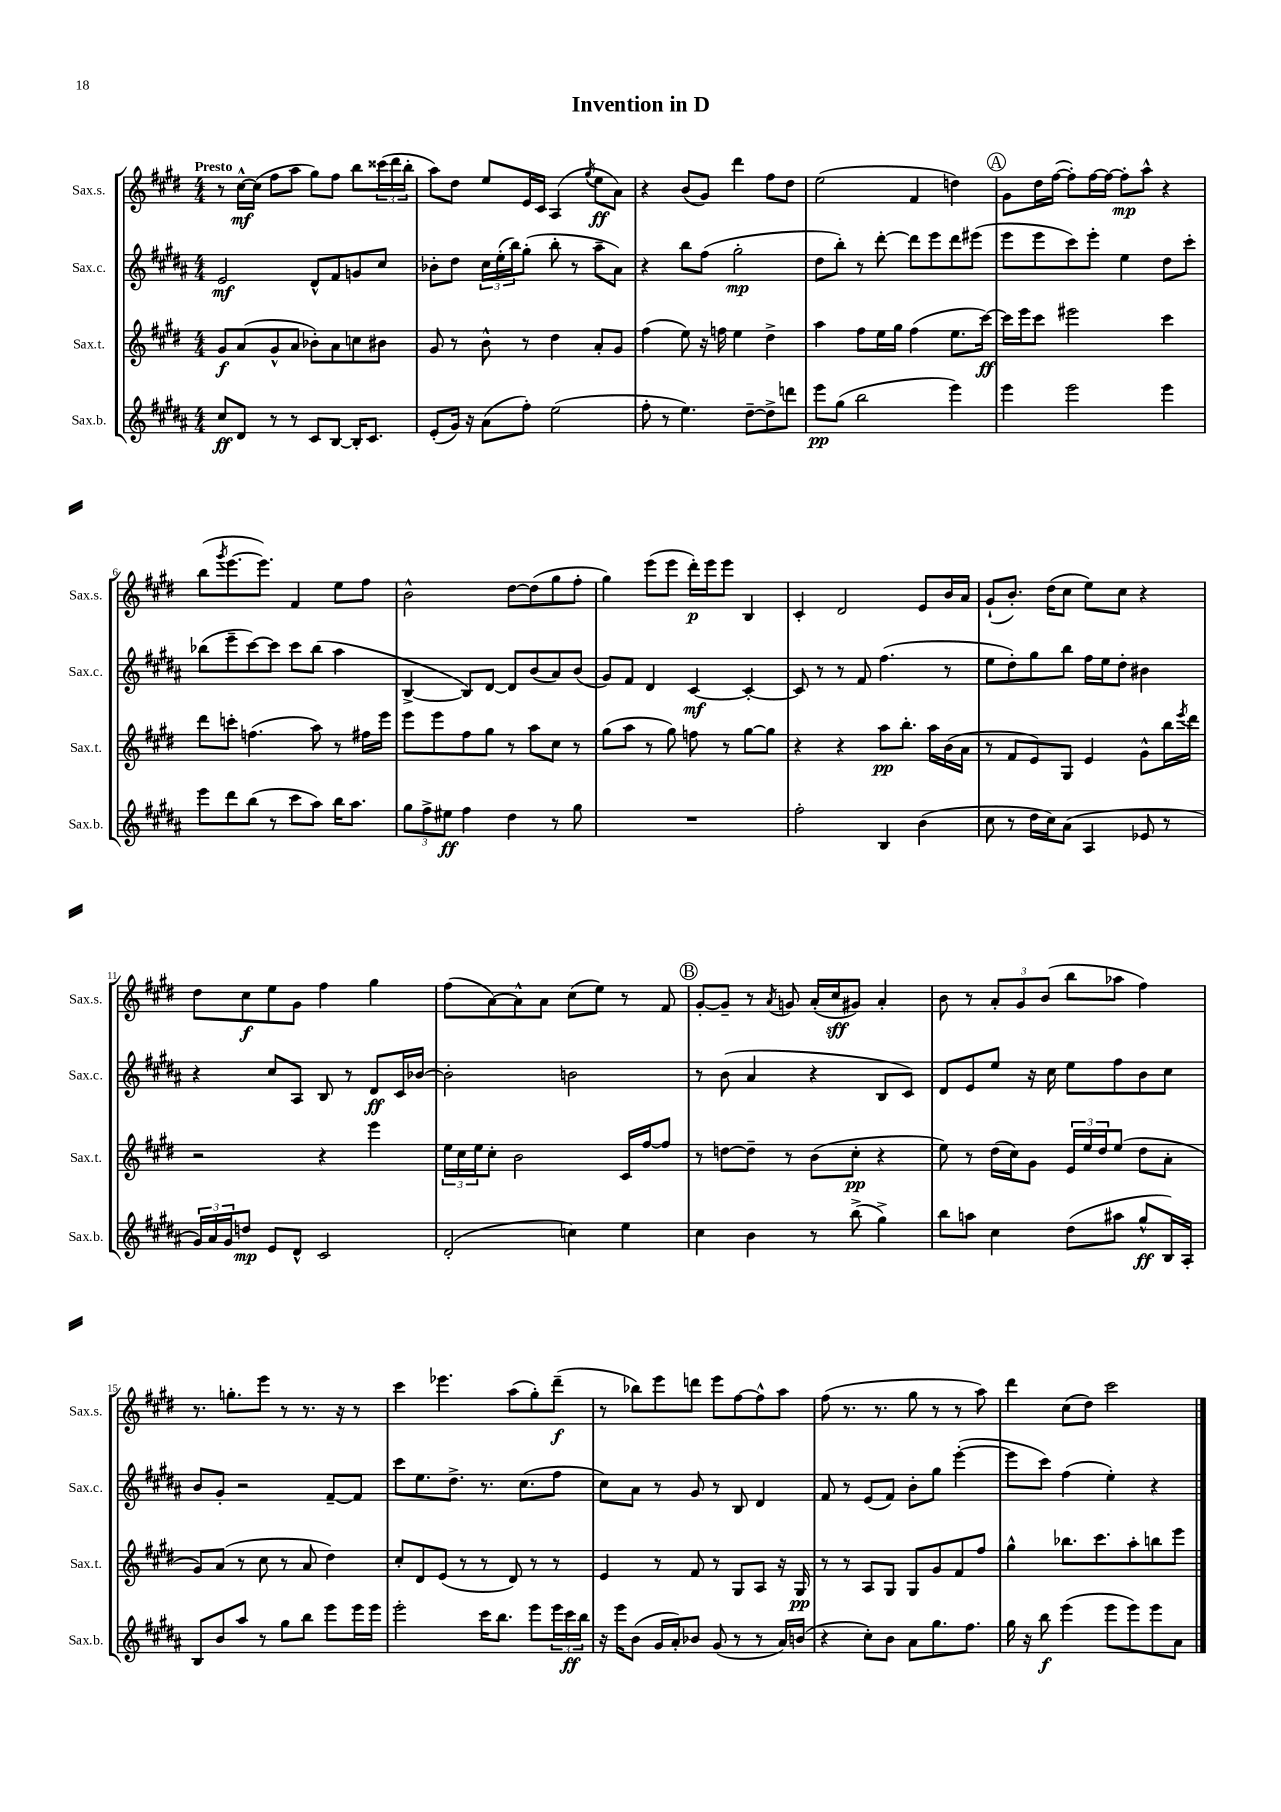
\header { title = "Invention in D" }
<<
\new StaffGroup <<
\new Staff = "s0" \with { instrumentName = "Sax.s." shortInstrumentName = "Sax.s." } {
    \clef treble \key e \major \numericTimeSignature \time 4/4 \tempo "Presto"
    r8 cis''16~-^\mf cis''16( fis''8 a''8 gis''8) fis''8 b''8 \tuplet 3/2 { cisis'''16( dis'''16 b''16-. } |
    a''8) dis''8 e''8 e'16 cis'16 a4( \acciaccatura { gis''8 } e''8\ff a'8) |
    r4 b'8( gis'8) dis'''4 fis''8 dis''8 |
    e''2( fis'4 d''4) |
    \mark \markup { \circle "A" } gis'8 dis''16 fis''16~( fis''8-.) fis''16~ fis''16~ fis''8-.\mp a''8-^ r4 |
    b''8( \acciaccatura { gis'''8 } e'''8.~ e'''8.) fis'4 e''8 fis''8 |
    b'2-^ dis''8~ dis''8( gis''8 fis''8-. |
    gis''4) e'''8( e'''8 dis'''16-.\p) e'''16 e'''8 b4 |
    cis'4-. dis'2 e'8 b'16 a'16 |
    gis'8-!( b'8.-.) dis''16( cis''8 e''8) cis''8 r4 |
    dis''8 cis''8\f e''8 gis'8 fis''4 gis''4 |
    fis''8( a'8~) a'8-^ a'8 cis''8( e''8) r8 fis'8 |
    \mark \markup { \circle "B" } gis'8~-. gis'8-- r8 \acciaccatura { a'8 } g'8 a'16-.( cis''16\sff gis'8) a'4-. |
    b'8 r8 \tuplet 3/2 { a'8-. gis'8 b'8( } b''8 aes''8 fis''4) |
    r8. g''8.-. e'''8 r8 r8. r16 r8 |
    cis'''4 ees'''4. a''8( gis''8-.) dis'''8--\f( |
    r8 bes''8) e'''8 d'''8 e'''8 fis''8~ fis''8-^ a''8 |
    fis''8( r8. r8. gis''8 r8 r8 a''8) |
    dis'''4 cis''8( dis''8) cis'''2 \bar "|." |
}
\new Staff = "s1" \with { instrumentName = "Sax.c." shortInstrumentName = "Sax.c." } {
    \clef treble \key b \major \numericTimeSignature \time 4/4
    e'2\mf dis'8-^ fis'8 g'8 cis''8 |
    bes'8-. dis''8 \tuplet 3/2 { cis''16 e''16-.( b''16) } gis''8-.( b''8-. r8 ais''8-- ais'8) |
    r4 b''8 fis''8( gis''2-.\mp |
    dis''8 b''8-.) r8 dis'''8~-. dis'''8 e'''8 dis'''8 eis'''8( |
    \mark \markup { \circle "A" } e'''8 e'''8 cis'''8) e'''8-. e''4 dis''8 cis'''8-. |
    bes''8( e'''8-- cis'''8~) cis'''8 cis'''8 bes''8( ais''4 |
    b4~-> b8) dis'8~ dis'8 b'8( ais'8) b'8( |
    gis'8) fis'8 dis'4 cis'4~\mf cis'4~-. |
    cis'8 r8 r8 fis'8 fis''4.( r8 |
    e''8 dis''8-.) gis''8 b''8 fis''16 e''16 dis''8-. bis'4 |
    r4 cis''8 ais8 b8 r8 dis'8\ff cis'16 bes'16~ |
    bes'2-. b'2 |
    \mark \markup { \circle "B" } r8 b'8( ais'4 r4 b8 cis'8) |
    dis'8 e'8 e''8 r16 cis''16 e''8 fis''8 b'8 cis''8 |
    b'8 gis'8-. r2 fis'8~-- fis'8 |
    cis'''8 e''8. dis''8.-> r8. cis''8.( fis''8 |
    cis''8) ais'8 r8 gis'8 r8 b8 dis'4 |
    fis'8 r8 e'8( fis'8) b'8-. gis''8 e'''4~-.( |
    e'''8 cis'''8) fis''4( e''4-.) r4 \bar "|." |
}
\new Staff = "s2" \with { instrumentName = "Sax.t." shortInstrumentName = "Sax.t." } {
    \clef treble \key e \major \numericTimeSignature \time 4/4
    gis'8\f a'8( gis'8-^ a'8 bes'8-.) a'8 c''8 bis'8 |
    gis'8 r8 b'8-^ r8 dis''4 a'8-. gis'8 |
    fis''4( e''8) r16 f''16 e''4 dis''4-> |
    a''4 fis''8 e''16 gis''16 fis''4( e''8. cis'''16~\ff) |
    \mark \markup { \circle "A" } cis'''16 e'''16 cis'''8 eis'''2 cis'''4 |
    dis'''8 c'''8-. f''4.( a''8) r8 fis''16 e'''16 |
    e'''8 e'''8 fis''8 gis''8 r8 a''8 cis''8 r8 |
    gis''8( a''8 r8 gis''8) f''8 r8 gis''8~ gis''8 |
    r4 r4 a''8\pp b''8.-. a''16 b'16( a'16 |
    r8 fis'8 e'8) gis8 e'4 gis'8-^ b''16 \acciaccatura { e'''8 } dis'''16 |
    r2 r4 e'''4 |
    \tuplet 3/2 { e''16 cis''16 e''16 } cis''8-. b'2 cis'16 fis''16~ fis''8 |
    \mark \markup { \circle "B" } r8 d''8~ d''8-- r8 b'8( cis''8-.\pp r4 |
    e''8) r8 dis''16( cis''16) gis'8 \tuplet 3/2 { e'16 e''16 dis''16 } e''8( dis''8 a'8-. |
    gis'8) a'8( r8 cis''8 r8 a'8 dis''4) |
    cis''8-. dis'8 e'8( r8 r8 dis'8) r8 r8 |
    e'4 r8 fis'8 r8 gis8 a8 r16 gis16\pp |
    r8 r8 a8 gis8 gis8 gis'8 fis'8 fis''8 |
    gis''4-^ bes''8. cis'''8. a''8-. b''8 e'''8 \bar "|." |
}
\new Staff = "s3" \with { instrumentName = "Sax.b." shortInstrumentName = "Sax.b." } {
    \clef treble \key b \major \numericTimeSignature \time 4/4
    cis''8\ff dis'8 r8 r8 cis'8 b8~ b16-. cis'8. |
    e'8-.( gis'16) r16 ais'8( fis''8-.) e''2( |
    fis''8-. r8 e''4.) dis''8~-- dis''8-> d'''8 |
    e'''8\pp gis''8( b''2 e'''4) |
    \mark \markup { \circle "A" } e'''4 e'''2 e'''4 |
    e'''8 dis'''8 b''8( r8 cis'''8 ais''8) b''16 ais''8. |
    \tuplet 3/2 { gis''8 fis''8-> eis''8\ff } fis''4 dis''4 r8 gis''8 |
    R1 |
    fis''2-. b4 b'4( |
    cis''8 r8 dis''16 cis''16) ais'8( ais4 ees'8 r8 |
    \tuplet 3/2 { gis'16) ais'16 gis'16 } d''8\mp e'8 dis'8-^ cis'2 |
    dis'2-.( c''4) e''4 |
    \mark \markup { \circle "B" } cis''4 b'4 r8 b''8->( gis''4->) |
    b''8 a''8 cis''4 dis''8( ais''8 gis''8-^\ff b16) ais16-. |
    b8 b'8 ais''8 r8 gis''8 b''8 e'''8 e'''16 e'''16 |
    e'''2-. cis'''16 b''8. e'''8 \tuplet 3/2 { e'''16 cis'''16\ff b''16 } |
    r16 e'''16 b'8( gis'16 ais'16-.) bes'8 gis'8( r8 r8 ais'16) b'16( |
    r4 cis''8-.) b'8 ais'8 gis''8. fis''8. |
    gis''16 r16 b''8\f e'''4( e'''8 e'''8) e'''8 ais'8 \bar "|." |
}
>>
>>
